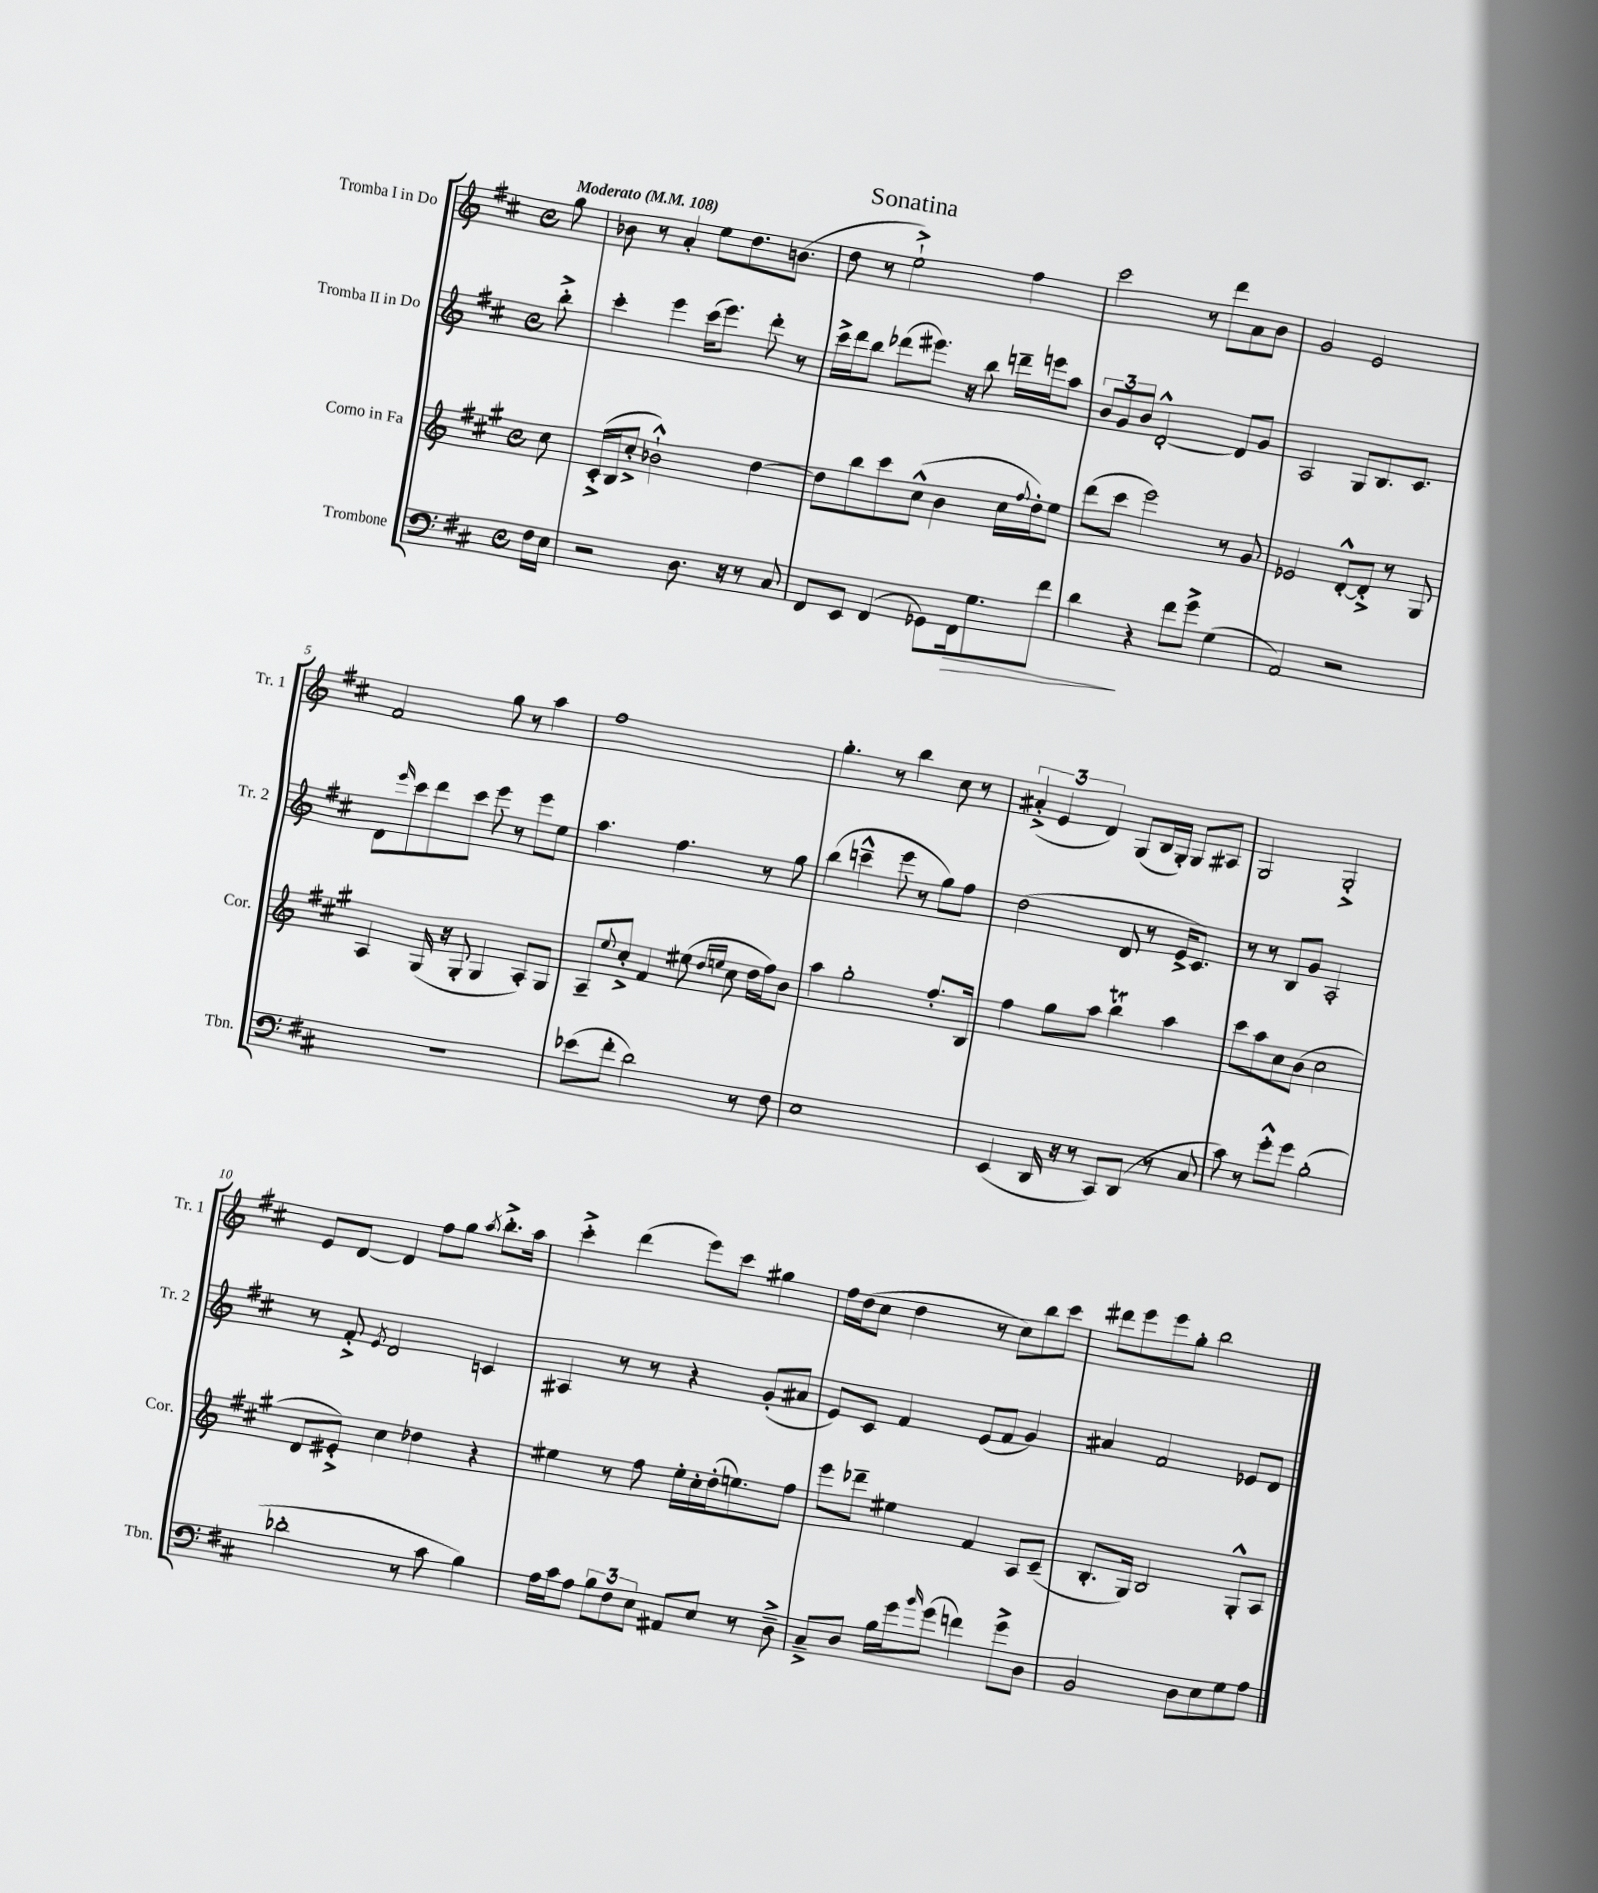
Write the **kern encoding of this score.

**kern	**dynam	**kern	**kern	**kern
*part4	*part4	*part3	*part2	*part1
*staff4	*staff4	*staff3	*staff2	*staff1
*I"Trombone	*	*I"Corno in Fa	*I"Tromba II in Do	*I"Tromba I in Do
*I'Tbn.	*	*I'Cor.	*I'Tr. 2	*I'Tr. 1
*clefF4	*	*clefG2	*clefG2	*clefG2
*k[f#c#]	*	*k[f#c#g#]	*k[f#c#]	*k[f#c#]
*M4/4	*	*M4/4	*M4/4	*M4/4
*met(c)	*	*met(c)	*met(c)	*met(c)
*MM108	*	*MM108	*MM108	*MM108
=	=	=	=	=
!	!	!	!	!LO:TX:a:B:t=Moderato
16F#\LL	.	8cc#\	8bb'^\	8gg\
16E\JJ	.	.	.	.
=1	=1	=1	=1	=1
2r	.	(16c#'^/LL	4ccc#'\	8b-X\
.	.	16B/J	.	.
.	.	8cc#'^/J	.	8r
.	.	2b-X`^^\)	4eee\	4a'/
8.D\	.	.	(16ccc#\KL	8ee\L
.	.	.	8.eee\J)	.
.	.	.	.	8.dd\
16r	.	.	.	.
8r	.	[4dd\	8ddd'\	.
.	.	.	.	(8.bn\J
8C#/	.	.	8r	.
=2	=2	=2	=2	=2
8FF#/L	.	8dd\L]	16ccc#^\LL	8dd\
.	.	.	16ddd\J	.
8EE/J	.	8bb\	8bb\J	8r
(4FF#/	.	8ccc#\	(8ddd-X\L	2ee`^\)
.	.	(8cc#^^\J	8.eee#X\J)	.
8GG-X\L)	.	4b\	.	.
.	.	.	16r	.
!	!LO:HP:b	!	!	!
16FF#\k	>	.	8bb\	.
8.G\	.	.	.	.
.	.	16cc#\LL	16dddn~\LL	4ff#\
.	.	8qqff#/	.	.
.	.	16dd'\J)	16eeen\J	.
8f#\J	.	8ee\J	8aa\J	.
=3	=3	=3	=3	=3
4d\	.	(8ddd\L	12b/L	2ccc#\
.	.	.	12g/	.
.	.	8ccc#\J	.	.
.	.	.	12b/J	.
4r	]	2eee\)	[2d'^^/	.
8f#\L	.	.	.	8r
8g^\J	.	.	.	8ddd\L
(4G\	.	8r	8d/L]	8a\
.	.	8g#/	8g/J	8b\J
=4	=4	=4	=4	=4
2AA/)	.	2e-X/	2A/	2g/
2r	.	[8d'^^/L	8G/L	2e/
.	.	8d'^/J]	8.B/	.
.	.	8r	.	.
.	.	.	8.c#/J	.
.	.	8G#/	.	.
!!LO:LB:g=z
=5	=5	=5	=5	=5
1r	.	4A/	8d\L	2f#/
.	.	.	16qqeee/	.
.	.	.	8ccc#\	.
.	.	(16G#/	8ddd\	.
.	.	16r	.	.
.	.	8G#'/	8ccc#\J	.
.	.	4G#/	8eee\	8gg\
.	.	.	8r	8r
.	.	8A'/L)	8eee\L	4aa\
.	.	8G#/J	8ee\J	.
=6	=6	=6	=6	=6
(8e-X\L	.	8A~/L	4.aa\	1ff#
.	.	8qqee/	.	.
8f#'\J	.	8cc#'^/J	.	.
2d\)	.	4f#/	.	.
.	.	.	4.ff#\	.
.	.	(8ee#X\	.	.
.	.	16qqdd/LL	.	.
.	.	16qqeen/JJ	.	.
.	.	8cc#\	.	.
8r	.	16dd\LL	8r	.
.	.	16ff#\J)	.	.
8F#\	.	8b\J	8gg\	.
=7	=7	=7	=7	=7
1E	.	4aa\	(4bb\	4.gg'\
.	.	2gg#'\	4cccn~^^\	.
.	.	.	.	8r
.	.	.	8eee\	4bb\
.	.	.	8r	.
.	.	8.ff#'/L	8gg\L)	8cc#\
.	.	.	8ff#\J	8r
.	.	16B/Jk	.	.
=8	=8	=8	=8	=8
(4EE/	.	4ff#\	(2dd\	(6a#X'^/
.	.	.	.	6e/
16DD/	.	8gg#\L	.	.
16r	.	.	.	.
.	.	.	.	6d/)
8r	.	8aa\J	.	.
8CC#/L)	.	4bbT\	8d/	(8G/L
(8DD/J	.	.	8r	16B/L
.	.	.	.	16G'/JJ)
8r	.	4aa\	16e^/KL	8G/L
.	.	.	8.c#/J)	.
8C#/	.	.	.	8A#X/J
=9	=9	=9	=9	=9
8c#\)	.	8ccc#\L	8r	2G/
8r	.	8aa\	8r	.
8g'^^\L	.	8cc#\	8B/L	.
8g\J	.	(8b\J	8g/J	.
(2B'\	.	2cc#\	2A'/	2G'^/
!!LO:LB:g=z
=10	=10	=10	=10	=10
2d-X'\	.	8d/L	8r	8e/L
.	.	8e#X'^/J)	8f#'^/	[8d/J
.	.	.	8qe/	.
.	.	4cc#\	2d/	4d/]
8r	.	4dd-X\	.	8ff#\L
8c#\	.	.	.	8gg\J
.	.	.	.	8qaa/
4B\)	.	4r	4cn/	8.bb'^\L
.	.	.	.	16aa\Jk
=11	=11	=11	=11	=11
16A\LL	.	4ee#X\	4A#X/	4ccc#'^\
16c#\J	.	.	.	.
8A\J	.	.	.	.
12B\L	.	8r	8r	(4ddd\
12F#\	.	.	.	.
.	.	8ff#\	8r	.
12E\J	.	.	.	.
8AA#X/L	.	16ee#'\LL	4r	8eee\L)
.	.	16cc#'\	.	.
8E/J	.	(16dd'\J	.	8ccc#\J
.	.	8.een\)	.	.
8r	.	.	(8g'/L	4gg#X\
8D~^\	.	8ff#\J	8a#X/J	.
=12	=12	=12	=12	=12
8C#~^/L	.	8eee\L	8e/L)	16ff#\LL
.	.	.	.	(16dd\J
8D/J	.	8ddd-X~\J	8c#/J	8cc#\J
16B\LL	.	4ee#X\	4f#/	4dd\
16g\J	.	.	.	.
16qqb/	.	.	.	.
(8g\J	.	.	.	.
4fn\)	.	4f#/	(8e/L	8r
.	.	.	8f#/J	8cc#\L)
8g^\L	.	8A/L	4g/)	8bb\
8D\J	.	(8c#~/J	.	8ccc#\J
=13	=13	=13	=13	=13
2BB/	.	8.B'/L	4a#X/	8ddd#X\L
.	.	.	.	8eee\
.	.	16G#/Jk)	.	.
.	.	2B/	2f#/	8eee\
.	.	.	.	8gg'\J
8D\L	.	.	.	2bb\
8E\	.	.	.	.
8G\	.	8G#'^^/L	8e-X/L	.
8A\J	.	8A/J	8d/J	.
==	==	==	==	==
*-	*-	*-	*-	*-
